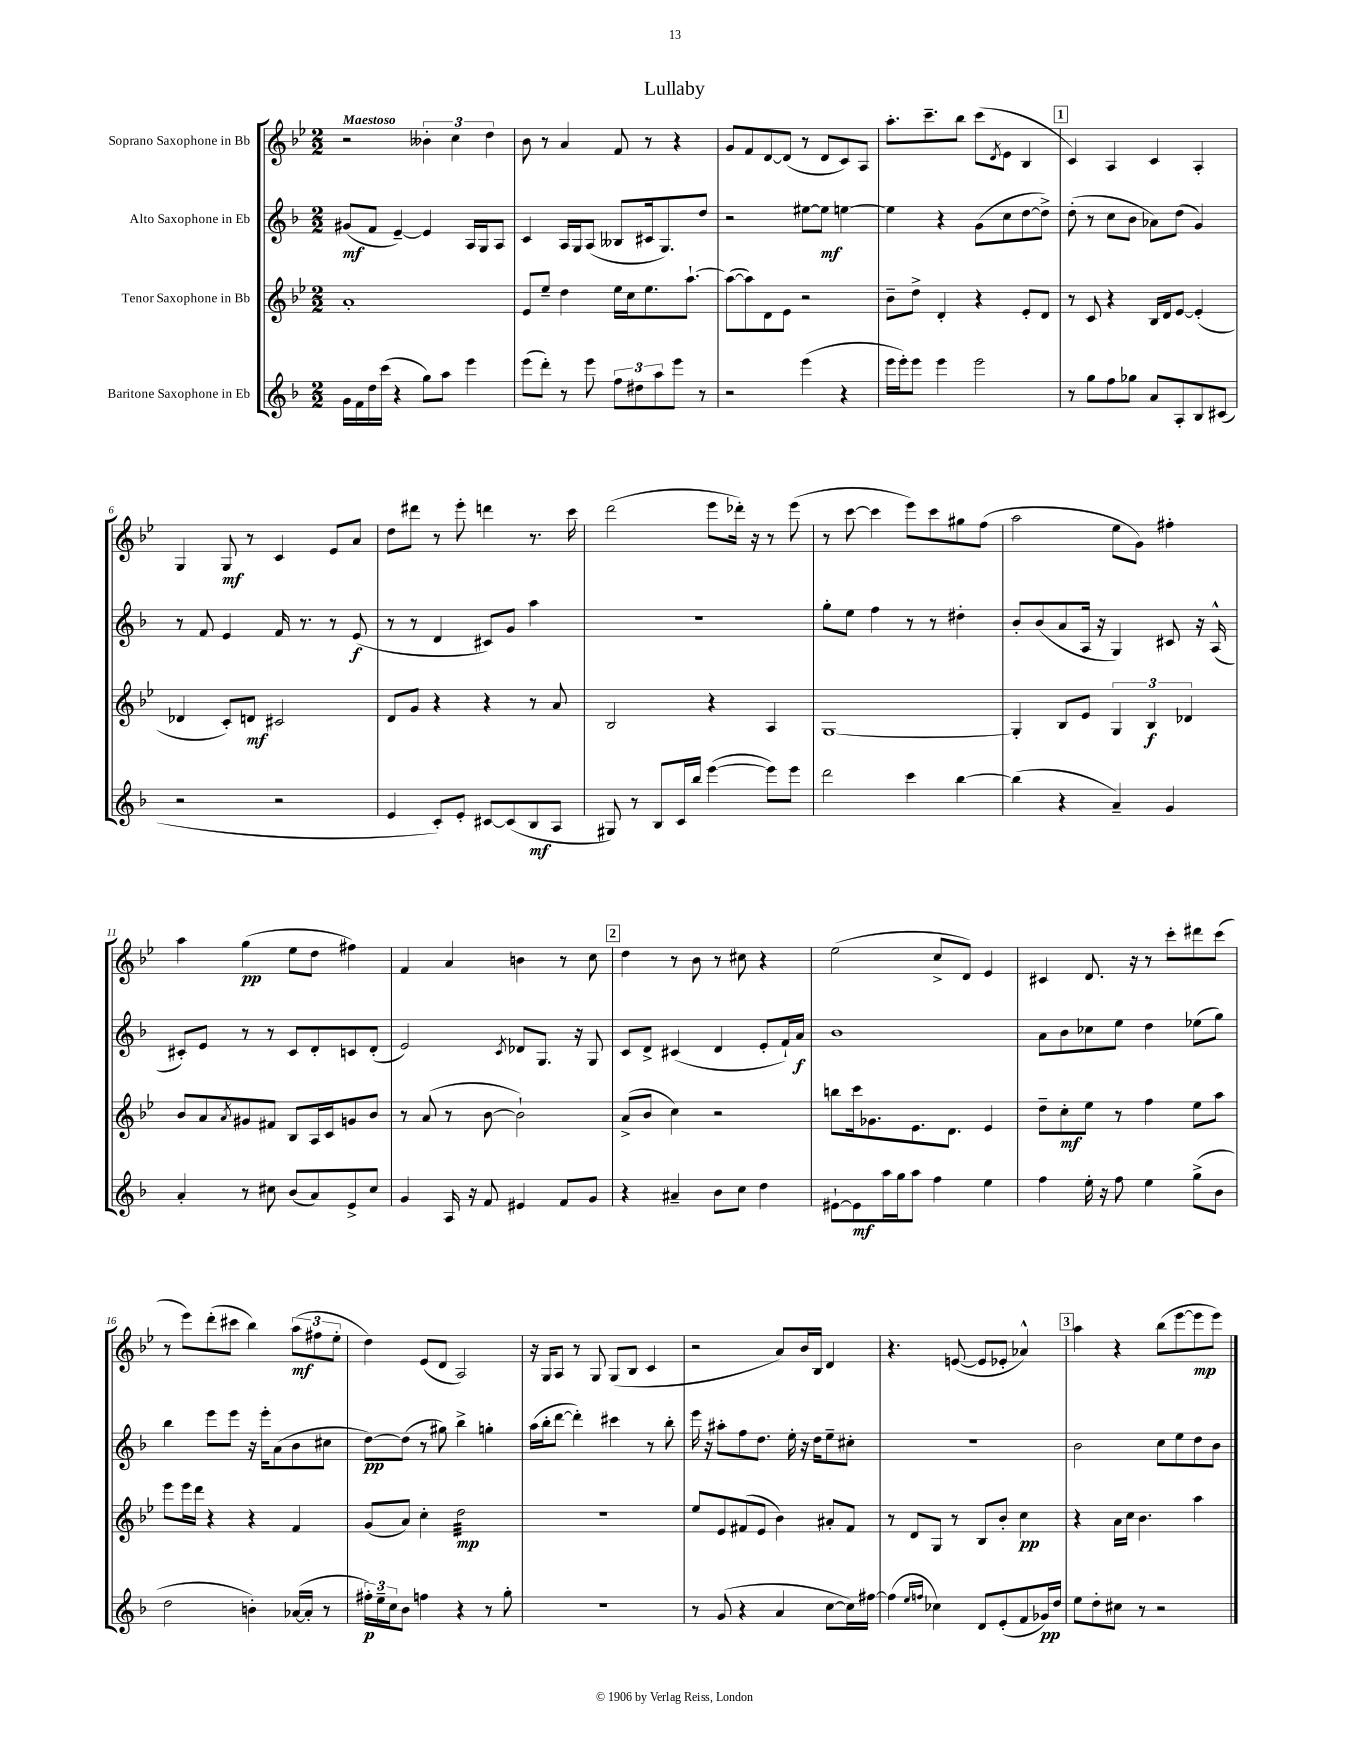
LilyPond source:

\header { title = "Lullaby" }
<<
\new StaffGroup <<
\new Staff = "s0" \with { instrumentName = "Soprano Saxophone in Bb" } {
    \clef treble \key bes \major \numericTimeSignature \time 2/2 \tempo "Maestoso"
    r2 \tuplet 3/2 { beses'4-. c''4 d''4 } |
    bes'8 r8 a'4 f'8 r8 r4 |
    g'8 f'8 d'8~ d'8( r8 d'8 c'8) a8 |
    a''8.-. c'''8.-- bes''8 c'''8( \acciaccatura { d'8 } ees'8 bes4 |
    \mark \markup { \box "1" } c'4) a4 c'4 a4-. |
    g4 g8\mf r8 c'4 ees'8 a'8 |
    d''8 dis'''8 r8 ees'''8-. d'''4 r8. c'''16 |
    d'''2( ees'''8 des'''16-.) r16 r8 ees'''8( |
    r8 c'''8~ c'''4 ees'''8) c'''8 gis''8 f''8( |
    a''2 ees''8 g'8) fis''4-. |
    a''4 g''4\pp( ees''8 d''8 fis''4) |
    f'4 a'4 b'4 r8 c''8 |
    \mark \markup { \box "2" } d''4 r8 bes'8 r8 cis''8 r4 |
    ees''2( c''8-> d'8) ees'4 |
    cis'4 d'8. r16 r8 c'''8-. dis'''8 c'''8( |
    r8 ees'''8) d'''8-.( cis'''8 bes''4) \tuplet 3/2 { a''8\mf( fis''8 ees''8-. } |
    d''4) ees'8( d'8 a2) |
    r16 g16 a8 r8 g8 g8( bes8 c'4 |
    r2 a'8) bes'16 bes16 d'4 |
    r4. e'8~( e'8 ees'8-. aes'4-^) |
    \mark \markup { \box "3" } a''4 r4 bes''8( ees'''8~ ees'''8\mp ees'''8) \bar "|." |
}
\new Staff = "s1" \with { instrumentName = "Alto Saxophone in Eb" } {
    \clef treble \key f \major \numericTimeSignature \time 2/2
    gis'8\mf( f'8 e'4~--) e'4 a16 g16 a8 |
    c'4 a16 g16 a8( beses8 cis'16 g8.) d''8 |
    r2 eis''8~ eis''8\mf e''4~ |
    e''4 r4 g'8( c''8 d''8~ d''8->) |
    \mark \markup { \box "1" } d''8-.( r8 c''8 bes'8 aes'8) d''8( g'4) |
    r8 f'8 e'4 f'16 r8. r8 e'8\f( |
    r8 r8 d'4 cis'8) g'8 a''4 |
    R1 |
    g''8-. e''8 f''4 r8 r8 dis''4-. |
    bes'8-. bes'8( a'8 a16 r16 g4) cis'8 r16 a16-^( |
    cis'8-.) e'8 r8 r8 cis'8 d'8-. c'8 d'8-.( |
    e'2) \acciaccatura { c'8 } des'8 g8. r16 g8 |
    \mark \markup { \box "2" } c'8 d'8-> cis'4( d'4 e'8-. f'16-!) a'16\f |
    bes'1 |
    a'8 bes'8 ces''8 e''8 d''4 ees''8( g''8) |
    bes''4 e'''8 e'''8 r16 e'''16-. a'8( bes'8 cis''8 |
    d''8~\pp) d''8( r8 gis''8) bes''4-> g''4-. |
    a''16( bes''16-. d'''8~ d'''4-.) cis'''4 r8 bes''8-. |
    e'''16 r16 ais''8-. f''8 d''8. e''16-. r16 d''16 e''8-- cis''8-. |
    r1 |
    \mark \markup { \box "3" } bes'2 c''8 e''8 d''8 bes'8 \bar "|." |
}
\new Staff = "s2" \with { instrumentName = "Tenor Saxophone in Bb" } {
    \clef treble \key bes \major \numericTimeSignature \time 2/2
    a'1-. |
    ees'8 ees''8-- d''4 ees''16 c''16 ees''8. a''8.~-! |
    a''8~( a''8) d'8 ees'8 r2 |
    bes'8-- d''8-> d'4-. r4 ees'8-. d'8 |
    \mark \markup { \box "1" } r8 c'8 r4 bes16 d'16 ees'8~ ees'4-.( |
    des'4 c'8-.) d'8\mf cis'2 |
    d'8 g'8 r4 r4 r8 a'8 |
    bes2 r4 a4 |
    g1~ |
    g4-. bes8 ees'8 \tuplet 3/2 { g4 bes4\f des'4 } |
    bes'8 a'8 \acciaccatura { a'8 } gis'8 fis'8 bes8 a16 c'16 g'8 bes'8 |
    r8 a'8( r8 bes'8~ bes'2-!) |
    \mark \markup { \box "2" } a'8->( bes'8 c''4) r2 |
    b''8 c'''16 ges'8. ees'8. d'8. ees'4 |
    d''8-- c''8-.\mf ees''8 r8 f''4 ees''8 a''8 |
    ees'''8 ees'''16 d'''16 r4 r4 f'4 |
    g'8( a'8) c''4-. d''2:32\mp |
    r1 |
    ees''8 ees'8 fis'8( ees'8 bes'4) ais'8-. fis'8 |
    r8 d'8 g8 r8 bes8 bes'8-. c''4\pp |
    \mark \markup { \box "3" } r4 a'16 c''16 bes'4. a''4 \bar "|." |
}
\new Staff = "s3" \with { instrumentName = "Baritone Saxophone in Eb" } {
    \clef treble \key f \major \numericTimeSignature \time 2/2
    g'16 f'16 d''16 c'''16( r4 g''8) a''8 e'''4 |
    e'''8( d'''8-.) r8 e'''8 \tuplet 3/2 { f''8 dis''8 a''8 } e'''8 r8 |
    r2 e'''4( r4 |
    e'''16 e'''16-.) e'''8 e'''4 e'''2 |
    \mark \markup { \box "1" } r8 g''8 f''8 ges''8 a'8 a8-. bes8 cis'8( |
    r2 r2 |
    e'4 c'8-.) e'8-. cis'8~ cis'8( bes8\mf a8 |
    gis8) r8 bes8 c'16 bes''16 e'''4~( e'''8) e'''8 |
    d'''2 c'''4 bes''4~ |
    bes''4( r4 a'4--) g'4 |
    a'4-. r8 cis''8 bes'8( a'8) e'8-> cis''8 |
    g'4 a16 r16 f'8 eis'4 f'8 g'8 |
    \mark \markup { \box "2" } r4 ais'4-- bes'8 c''8 d''4 |
    eis'8~-! eis'8\mf a''16 g''16 a''8 f''4 e''4 |
    f''4 e''16-. r16 f''8 e''4 g''8->( bes'8 |
    d''2 b'4-.) aes'16~( aes'16-. r8 |
    \tuplet 3/2 { fis''16-.\p) e''16-- c''16 } bes'8 f''4 r4 r8 g''8-. |
    R1 |
    r8 g'8( r4 a'4 c''8~ c''16) fis''16~ |
    fis''4( \grace { e''16 f''16 } ces''4) d'8 e'8-.( f'8 ges'16\pp) d''16 |
    \mark \markup { \box "3" } e''8 d''8-. cis''8 r8 r2 \bar "|." |
}
>>
>>
